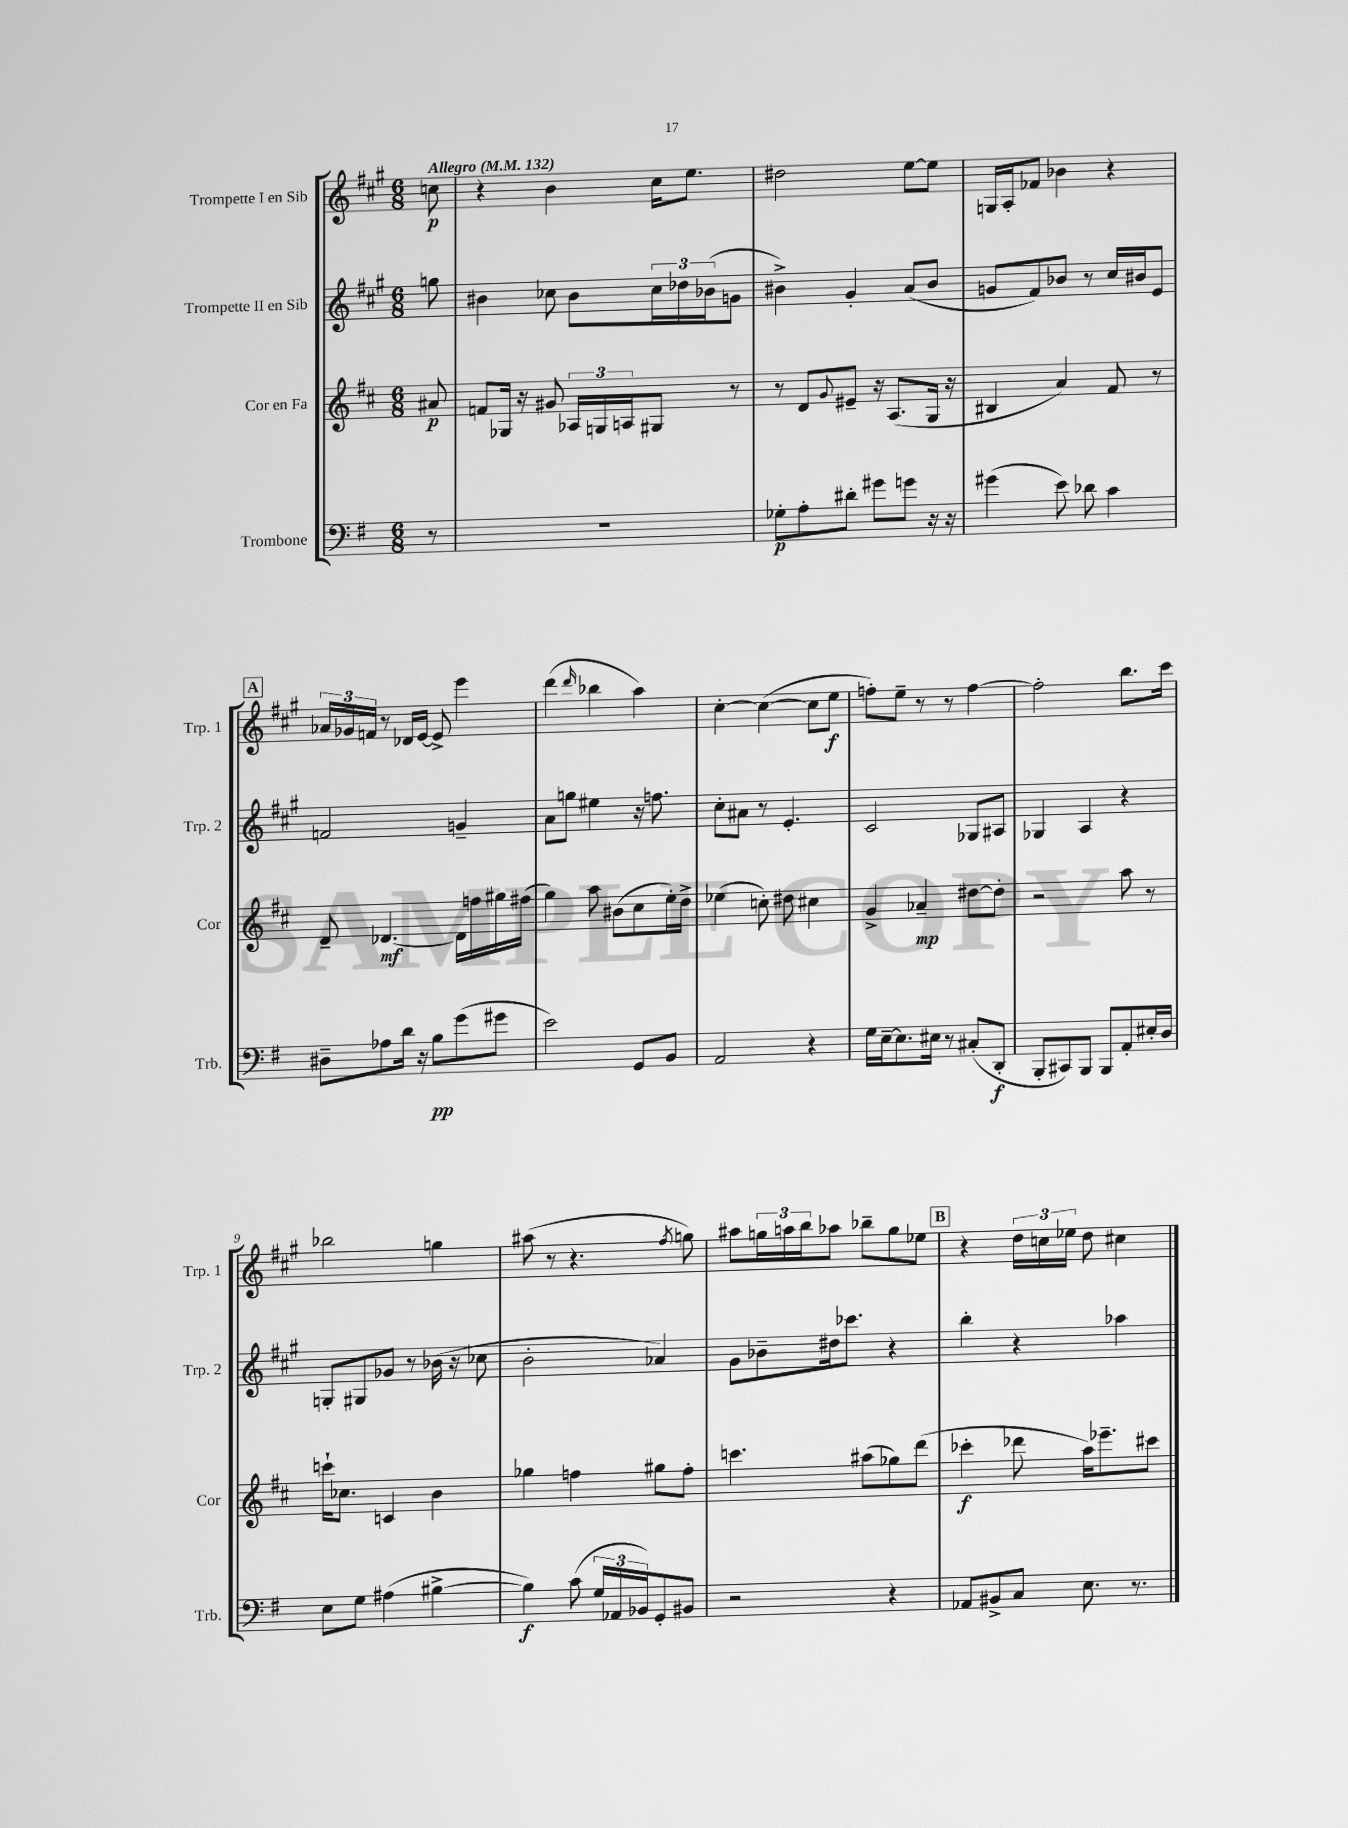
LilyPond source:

<<
\new StaffGroup <<
\new Staff = "s0" \with { instrumentName = "Trompette I en Sib" shortInstrumentName = "Trp. 1" } {
    \clef treble \key a \major \numericTimeSignature \time 6/8 \partial 8 \tempo "Allegro" 4 = 132
    c''8\p |
    r4 b'4 cis''16 e''8. |
    dis''2 e''8~ e''8 |
    g16 a16-. fes'8 bes'4 r4 |
    \mark \markup { \box "A" } \tuplet 3/2 { aes'16 ges'16 f'16 } r8 des'16 e'16~ e'8-> e'''4 |
    d'''4( \grace { d'''16 } bes''4 a''4) |
    cis''4~-. cis''4~( cis''8 e''8\f |
    f''8-.) e''8-- r8 r8 f''4~ |
    f''2-. b''8. cis'''16 |
    bes''2 g''4 |
    ais''8( r8 r4. \acciaccatura { fis''8 } g''8) |
    ais''8 \tuplet 3/2 { g''16 a''16 b''16 } aes''8 bes''8-- g''8 ees''8 |
    \mark \markup { \box "B" } r4 \tuplet 3/2 { d''16 c''16 ees''16 } d''8 cis''4 \bar "|." |
}
\new Staff = "s1" \with { instrumentName = "Trompette II en Sib" shortInstrumentName = "Trp. 2" } {
    \clef treble \key a \major \numericTimeSignature \time 6/8 \partial 8
    g''8 |
    bis'4 ces''8 bis'8 \tuplet 3/2 { ces''16 des''16 bes'16( } g'8 |
    bis'4->) gis'4-. a'8( bis'8 |
    g'8 fis'8) bes'8 r8 cis''16 bis'16 e'8 |
    \mark \markup { \box "A" } f'2 g'4-- |
    a'8 g''8 eis''4 r16 f''8. |
    cis''8-. ais'8 r8 e'4.-. |
    cis'2 ges8 ais8 |
    ges4 a4 r4 |
    g8-. gis8 ges'8 r8 bes'16( r16 ces''8 |
    b'2-. aes'4) |
    gis'8 bes'8-- dis''16 ces'''8. r4 |
    \mark \markup { \box "B" } b''4-. r4 aes''4 \bar "|." |
}
\new Staff = "s2" \with { instrumentName = "Cor en Fa" shortInstrumentName = "Cor" } {
    \clef treble \key d \major \numericTimeSignature \time 6/8 \partial 8
    ais'8\p |
    f'8 ges16 r16 gis'8 \tuplet 3/2 { aes16 g16 a16 } gis8 r8 |
    r8 d'8 \appoggiatura { g'8 } eis'8-- r16 a8.( g16 r16 |
    bis4 a'4) fis'8 r8 |
    \mark \markup { \box "A" } d'8-- des'4.~\mf des'16 f''16 gis''16 fis''16( |
    g''4) a''8 bis'8( cis''8 e''16-.) d''16-> |
    ees''4( c''8-.) dis''8 cis''4 |
    g'4-> aes'4--\mp dis''8~ dis''8-. |
    r2 a''8 r8 |
    c'''16-! ces''8. c'4 b'4 |
    ges''4 f''4 gis''8 f''8-. |
    c'''4. ais''8( ges''8) d'''8( |
    \mark \markup { \box "B" } ces'''4-.\f des'''8 a''16) ees'''8.-- cis'''8 \bar "|." |
}
\new Staff = "s3" \with { instrumentName = "Trombone" shortInstrumentName = "Trb." } {
    \clef bass \key g \major \numericTimeSignature \time 6/8 \partial 8
    r8 |
    R2. |
    ges8-.\p a8-. dis'8-. gis'8 g'8 r16 r16 |
    gis'4( e'8) des'8 c'4 |
    \mark \markup { \box "A" } dis8-- aes8 d'16 r16 b8\pp g'8( gis'8 |
    e'2) g,8 b,8 |
    a,2 r4 |
    g16 e16~-- e8. eis16 r8 cis8-.( d,8-.\f |
    b,,8-. cis,8) b,,8 b,,8 a,8-. eis16-. d16 |
    e8 g8 ais4( bis4~-> |
    bis4\f) c'8( \tuplet 3/2 { g16 aes,16 bes,16) } g,8-. bis,8 |
    r2 r4 |
    \mark \markup { \box "B" } aes,8 bis,8-> c8 e8. r8. \bar "|." |
}
>>
>>
